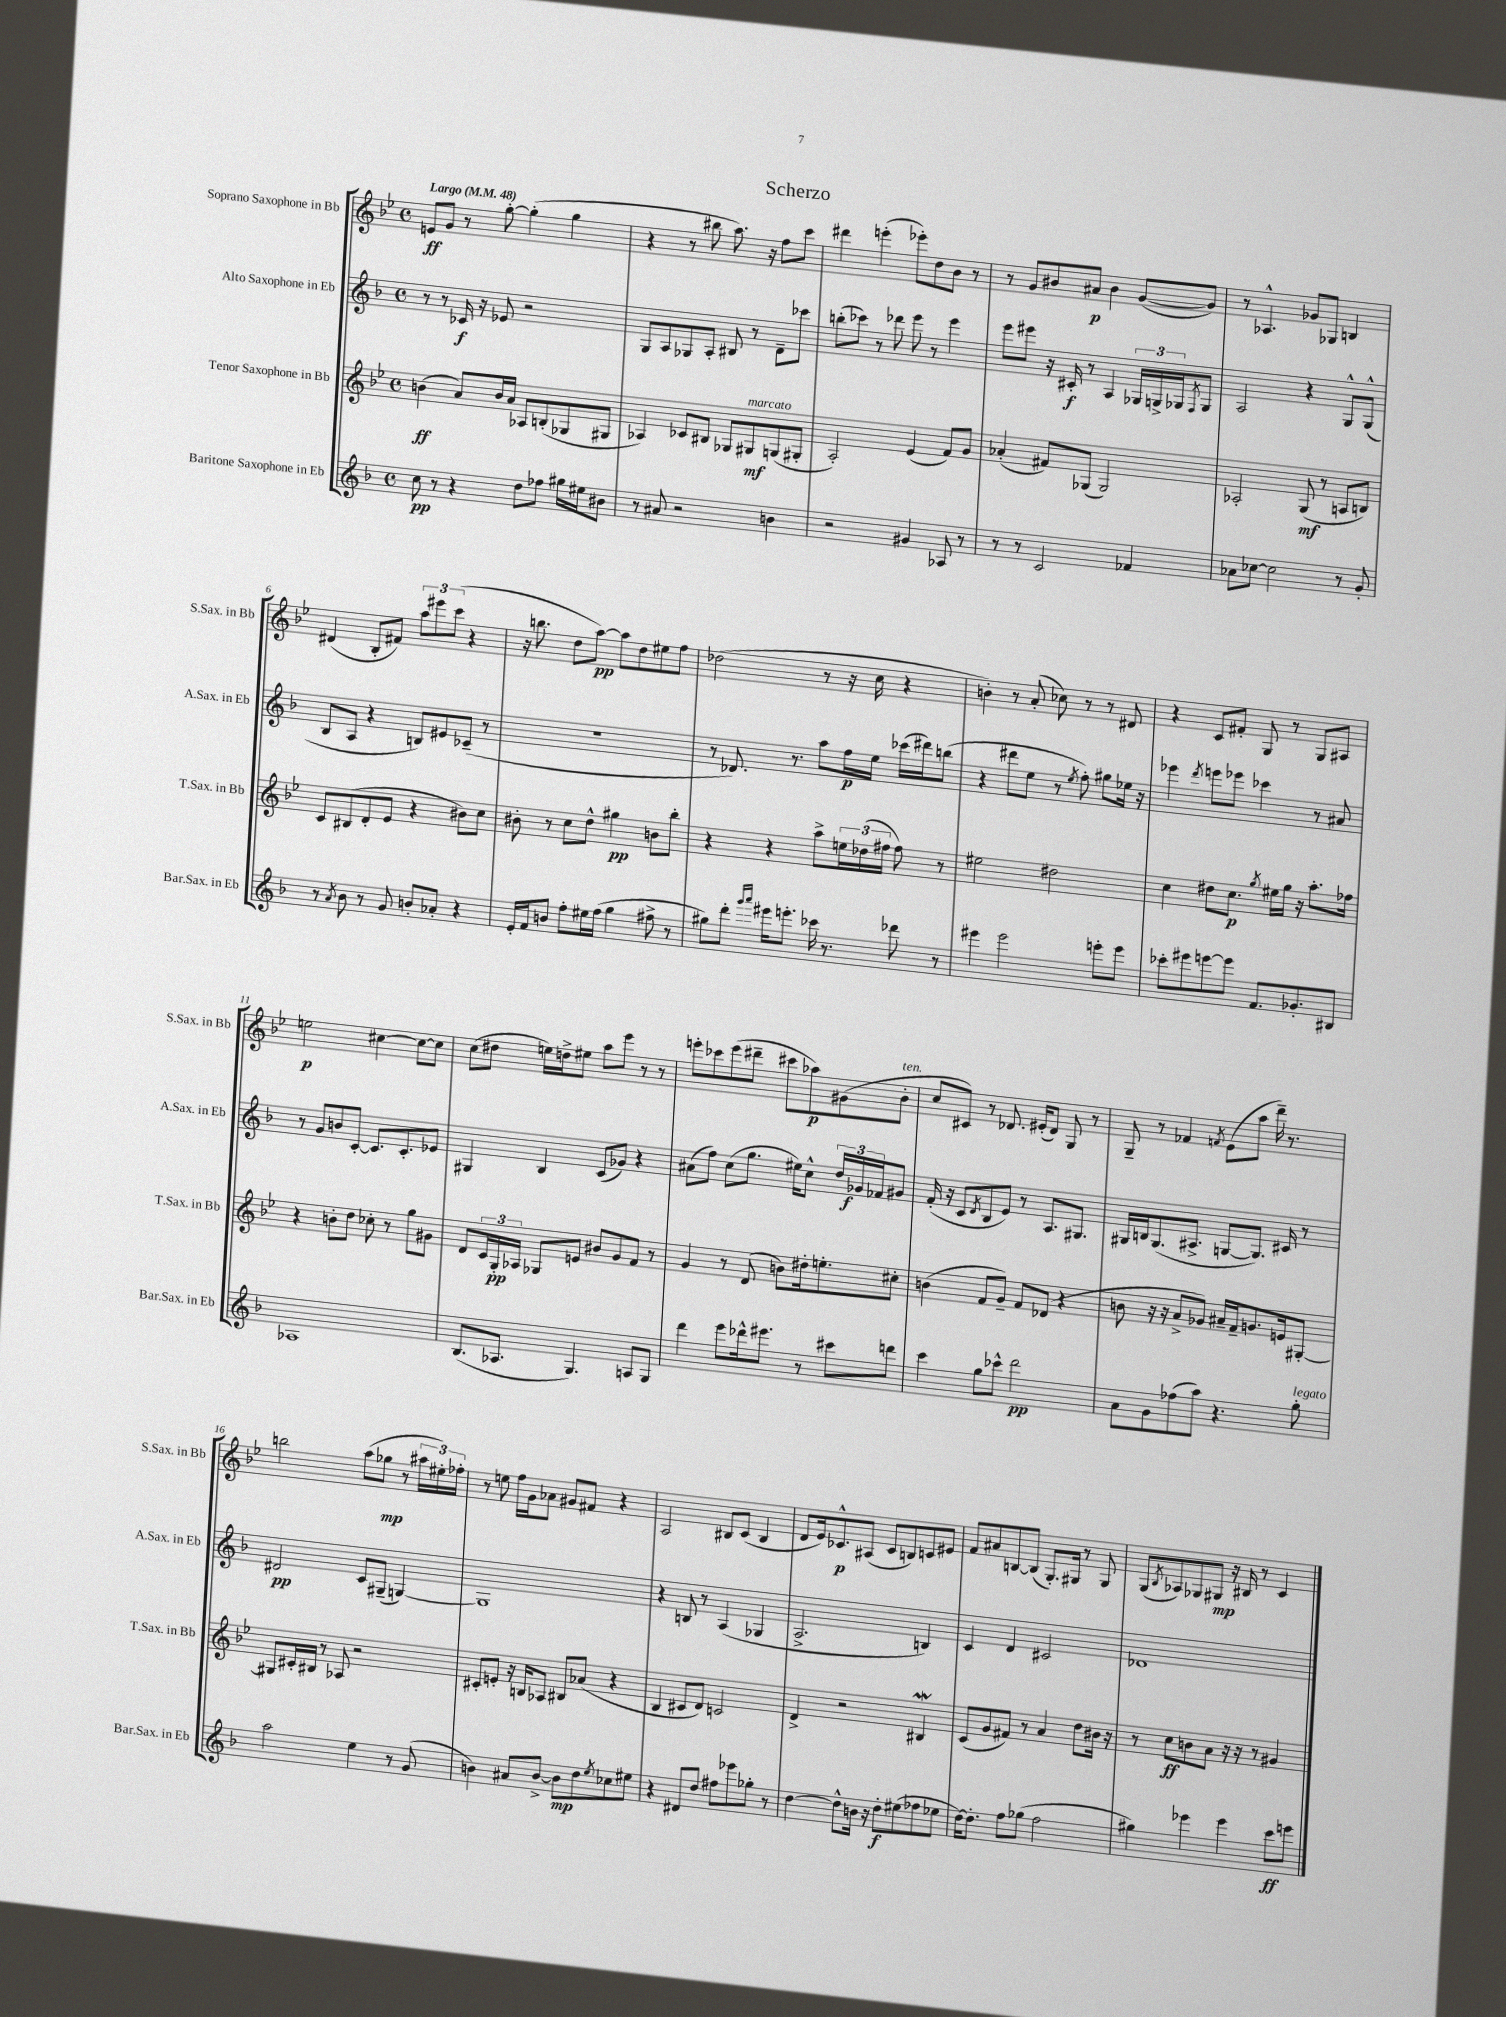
\header { title = "Scherzo" }
<<
\new StaffGroup <<
\new Staff = "s0" \with { instrumentName = "Soprano Saxophone in Bb" shortInstrumentName = "S.Sax. in Bb" } {
    \clef treble \key bes \major \defaultTimeSignature \time 4/4 \tempo "Largo" 4 = 48
    e'8\ff g'8 r8 g''8~-. g''4-.( g''4 |
    r4 r8 bis''8 a''8.) r16 f''8 c'''8 |
    dis'''4 e'''4-.( ees'''8-.) d''8 bes'8 r8 |
    r8 g'8 bis'8 ais'8\p bis'4 g'8~( g'8) |
    r8 aes4.-^ ges'8 ges8 b4 |
    dis'4( bes8-. fis'8) \tuplet 3/2 { a''8 eis'''8 c'''8( } r4 |
    r16 b''8. d''8 a''8~\pp) a''8 d''8 eis''8 f''8 |
    des''2( r8 r16 c''16 r4 |
    b'4-.) r8 a'8-.( ces''8) r8 r8 dis'8 |
    r4 c'8 fis'8-. g8 r8 g8 ais8 |
    e''2\p cis''4~ cis''8~ cis''8 |
    c''8( dis''8 e''16) d''16-> eis''8 a''8 ees'''8 r8 r8 |
    e'''8-. ces'''8 e'''8( dis'''8-- cis'''8 aes''8\p) gis'8( bes'8-.^\markup { \italic "ten." } |
    c''8 cis'8) r8 des'8. eis'16-.( des'8) g8 r8 |
    g8-- r8 fes'4 \acciaccatura { f'8 } ees'8( a''8 d'''16--) r8. |
    b''2 a''8( ges''8\mp r8 \tuplet 3/2 { ais''16 eis''16-.) fes''16-. } |
    r8 e''8 f''16 g'16 aes'8 gis'8 fis'8 r4 |
    a2 bis8 c'8( bis4 |
    d'8 ees'16) ces'8.-^\p ais8( ces'8 b8) c'8 eis'8 |
    f'8 ais'8 b8~ b8( g8.-.) gis16 r8 gis8 |
    g8( \acciaccatura { bes8 } aes8) ges8 gis8\mp r16 bis16 r8 c'4 \bar "|." |
}
\new Staff = "s1" \with { instrumentName = "Alto Saxophone in Eb" shortInstrumentName = "A.Sax. in Eb" } {
    \clef treble \key f \major \defaultTimeSignature \time 4/4
    r8 r8 ces'16\f r16 ees'8 r2 |
    g8 a8 ges8 a8-. bis8 r8 d'8-- ces'''8 |
    b''8-.( ces'''8) r8 des'''8 e'''8 r8 e'''4 |
    e'''8 eis'''8 r16 cis'16-.\f r8 a4 \tuplet 3/2 { ges16 g16-> ges16 } \acciaccatura { f8 } ges8 |
    a2 r4 g8-^ g8-^( |
    bes8 a8 r4 b8) eis'8 ces'8--( r8 |
    R1 |
    r8 des'8.) r8. a''8 f''16\p e''16 ces'''16( dis'''16) b''8( |
    r4 dis'''8 e''8 r8 \acciaccatura { e''8 } f''8-.) gis''8 ees''16 r16 |
    ees'''4 \acciaccatura { d'''8 } e'''8 ees'''8 ces'''4 r8 ais'8 |
    r8 g'8 b'8 c'8~-. c'8. c'8.-. ees'8 |
    gis4 bes4 c'8( ges'8) r4 |
    ais'8( f''8) c''8( g''8. eis''16) c''8-^ \tuplet 3/2 { d''16 ges'16\f fes'16 } gis'8 |
    f'16-.( r16 c'8 \acciaccatura { d'8 } bes8 e'8) r8 a8. gis8. |
    gis16 b16 gis8.( ais8.-> g8~ g8.) cis'16 r8 |
    dis'2\pp c'8 gis8--( g4~) |
    g1 |
    r4 b8 r8 a4( ges4 |
    a2.-> b4) |
    c'4 d'4 cis'2 |
    des'1 \bar "|." |
}
\new Staff = "s2" \with { instrumentName = "Tenor Saxophone in Bb" shortInstrumentName = "T.Sax. in Bb" } {
    \clef treble \key bes \major \defaultTimeSignature \time 4/4
    b'4\ff( a'8) b'16 a'16 aes8 b8-.( ges8 gis8 |
    aes4) ces'8 bis8 ges8 gis8\mf^\markup { \italic "marcato" } g8( gis8-. |
    a2-.) ees'4( f'8) g'8 |
    aes'4-.( fis'8) ges8( ges2) |
    aes2-. g8\mf( r8 a8 b8) |
    c'8 bis8( d'8-. ees'8 r4 bis'8) c''8 |
    bis'8-. r8 c''8 d''8-^ gis''4\pp b'8 bes''8-. |
    r4 r4 a''8-> \tuplet 3/2 { e''16 des''16( fis''16 } fis''8) r8 |
    eis''2 dis''2 |
    c''4 dis''8 c''8.\p \acciaccatura { g''8 } eis''16 g''16 r16 a''8.-. fes''16 |
    r4 b'8-. d''8 ces''8-. r8 g''8 gis'8 |
    d'8 \tuplet 3/2 { c'16 g16-.\pp aes16 } ges8 e'8 bis'8 g'8 f'8 r8 |
    g'4 r8 d'8( b'8) dis''16-. e''8.-. cis''8-. |
    b'4( f'8 g'8--) f'8 des'8( r4 |
    b'8 r16 r16 a'8-> ges'8) ais'16-- f'16-- g'8. e'16 gis8~-. |
    gis8 cis'16-. bis16 r8 aes8 r2 |
    cis'8-. e'8-. r16 b16 aes8 bis8 aes'8( r4 |
    bes4 cis'8 d'8) c'2 |
    d'4-> r2 bis4\mordent |
    c'8( g'8 fis'8) r8 a'4 d''8 bis'16 r16 |
    r8 c''8\ff b'8 a'8 r16 r16 r8 gis'4 \bar "|." |
}
\new Staff = "s3" \with { instrumentName = "Baritone Saxophone in Eb" shortInstrumentName = "Bar.Sax. in Eb" } {
    \clef treble \key f \major \defaultTimeSignature \time 4/4
    c''8\pp r8 r4 d''8 fes''8 gis''16 eis''16 bis'8 |
    r8 ais'8 r2 b'4 |
    r2 gis'4 aes8 r8 |
    r8 r8 c'2 fes'4 |
    aes'8 ces''8~ ces''2 r8 g'8-. |
    r8 \acciaccatura { a'8 } bes'8 r8 g'8 b'8-. aes'8-. r4 |
    e'16-. f'16 b'8 f''8-. eis''16 f''16( g''4 fis''8-> r8 |
    gis''8) d'''8-. \grace { g'''16 a'''16 } eis'''16 e'''8.-. ces'''16 r8. des'''8 r8 |
    eis'''4 eis'''2 e'''8-. e'''8 |
    ces'''8-. eis'''8 e'''8~ e'''8 f'8. ges'8.-. bis8 |
    aes1 |
    bes8.( aes8. g4.) a8 g8 |
    d'''4 e'''8 des'''16-^ eis'''8. r8 cis'''8 d'''8 |
    c'''4 g''8 ces'''8-^ d'''2\pp |
    a'8 g'8 fes''8( a''8) r4. g''8-.^\markup { \italic "legato" } |
    a''2 e''4 r8 g'8( |
    b'4) ais'8 b'8~-> b'8\mp d''8 \acciaccatura { e''8 } ces''8 eis''8 |
    r4 dis'8 d''8 fis''8 ees'''8 ges''8-. r8 |
    d''4~ d''8-^ b'16 r16 d''8-.\f eis''8( fes''8 ees''8 |
    d''16~) d''8.-. f''8 ges''8( f''2 |
    gis''4) ees'''4 ees'''4 c'''8\ff e'''8 \bar "|." |
}
>>
>>
